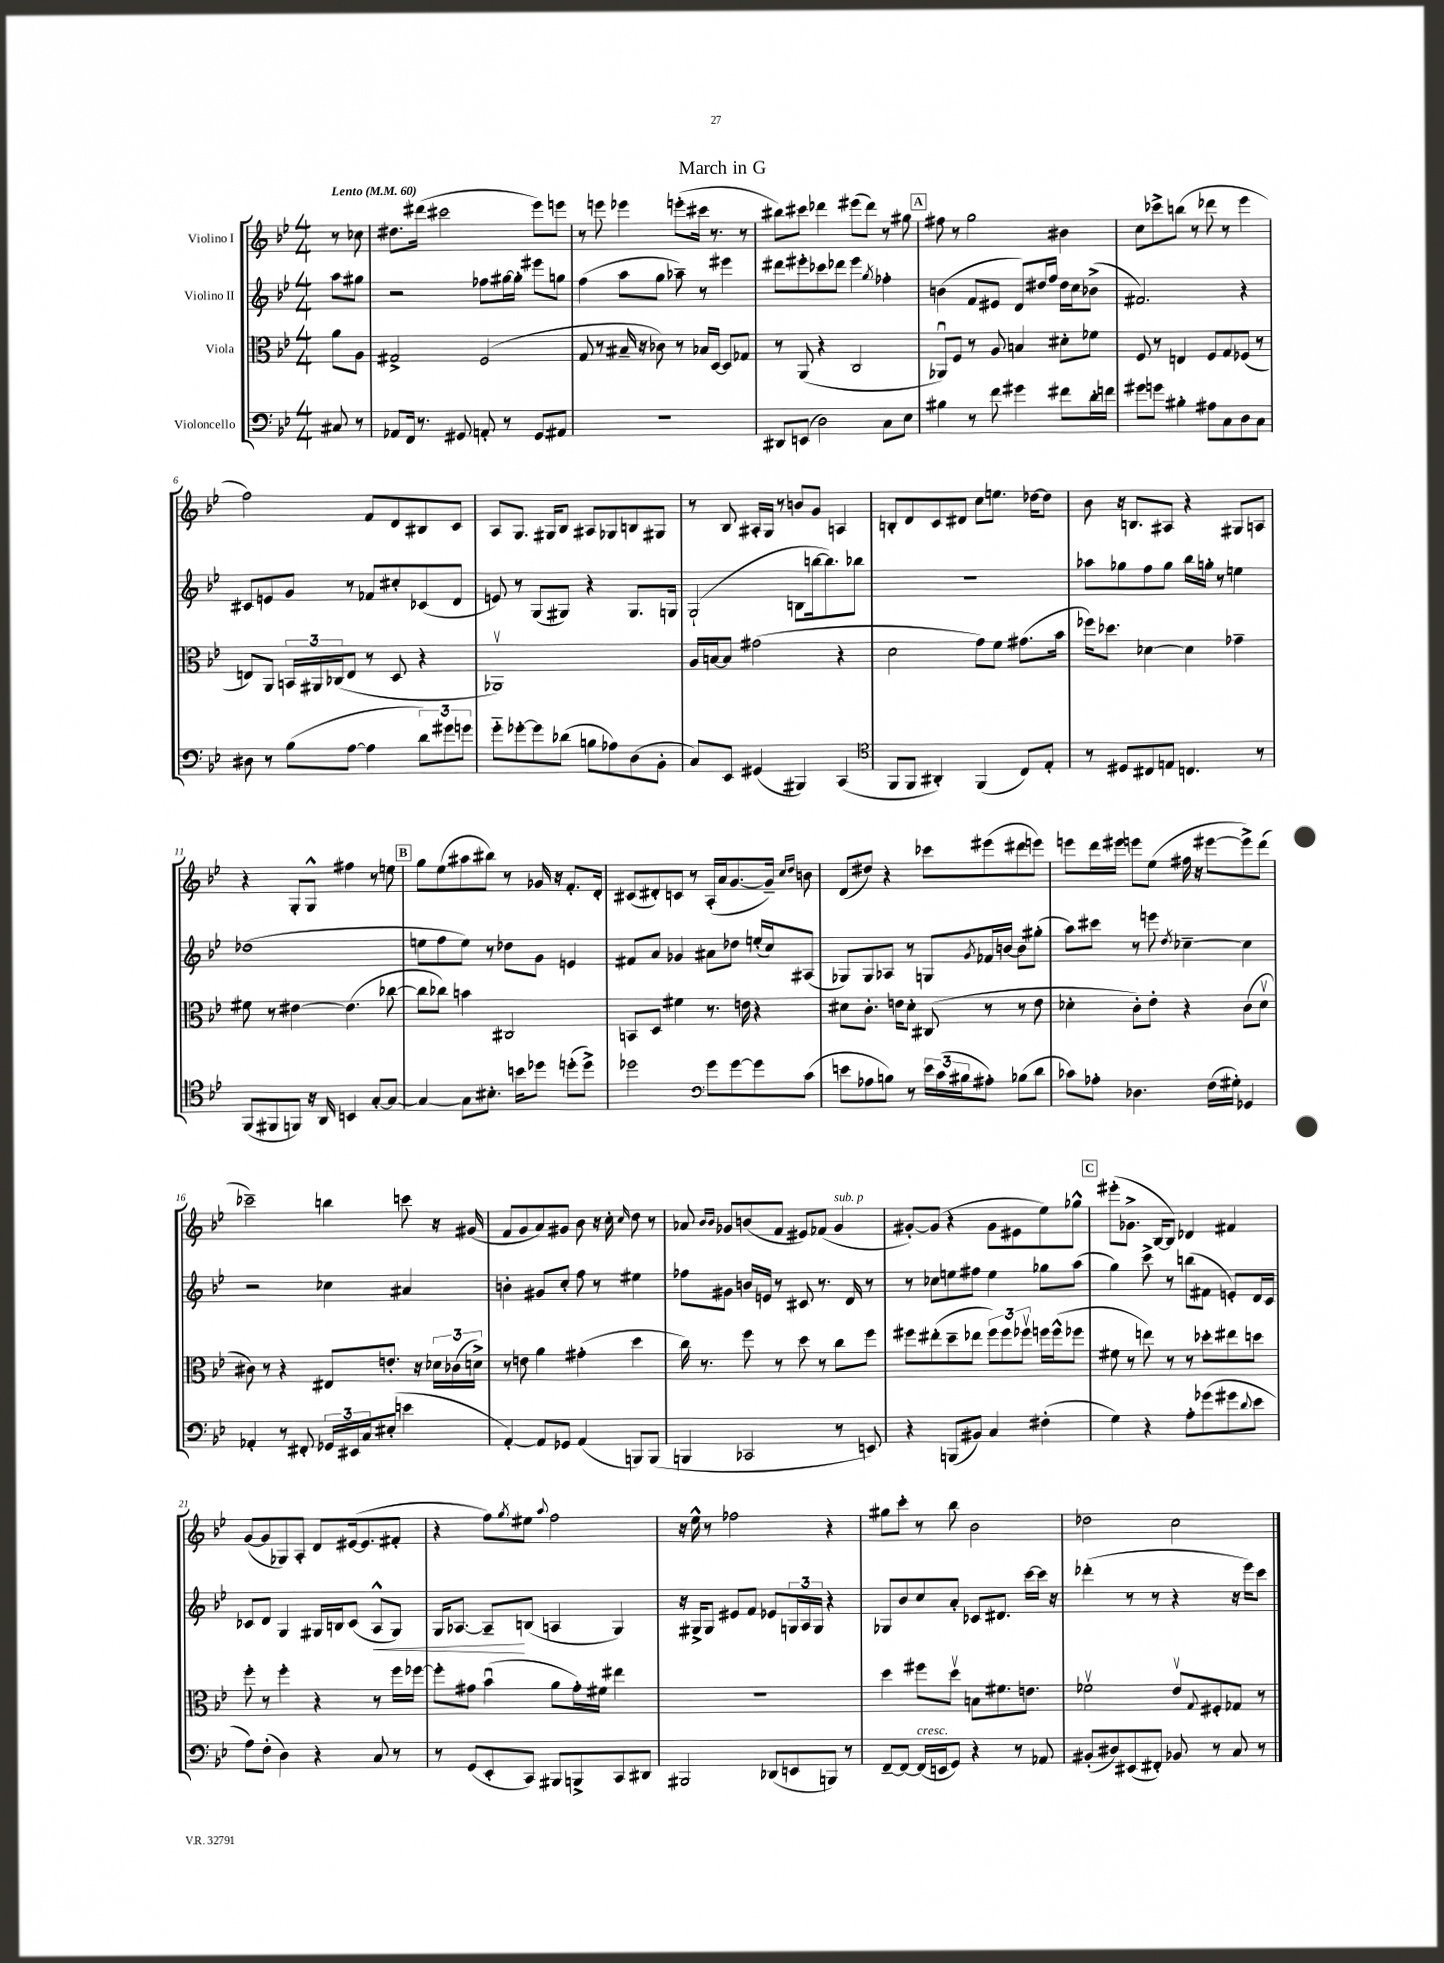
\header { title = "March in G" }
<<
\new StaffGroup <<
\new Staff = "s0" \with { instrumentName = "Violino I" } {
    \clef treble \key bes \major \numericTimeSignature \time 4/4 \partial 4 \tempo "Lento" 4 = 60
    r8 ces''8 |
    dis''8. dis'''16( cis'''2 ees'''8) e'''8 |
    r8 e'''8 ees'''4 e'''8-.( cis'''16 r8. r8 |
    bis''8) cis'''8 des'''4 eis'''8( des'''8) r8 gis''8 |
    \mark \markup { \box "A" } fis''8 r8 g''2 bis'4 |
    c''8 ces'''8-> b''8( r8 des'''8 r8 ees'''4 |
    f''2) f'8 d'8 bis8 c'8 |
    a8 g8. gis16 bes8 ais8 ges8 b8 gis8 |
    r8 bes8 ais16-. g16 r8 b'8 g'8 a4 |
    b8-. d'8 c'8 dis'8 c''8 e''8. des''16~ des''8 |
    bes'8 r16 b8. ais8 r4 gis8 a8 |
    r4 g8-. g8-^ fis''4 r8 e''8 |
    \mark \markup { \box "B" } g''8 ees''8( ais''8 bis''8) r8 ges'16 r16 f'8.-. d'16-. |
    cis'8( dis'8-.) c'8 r8 a16-.( a'16 g'8.~ g'16--) \grace { c''16 d''16 } b'8 |
    d'8( dis''8) r4 ces'''8 eis'''8( dis'''8 e'''8) |
    e'''8 d'''16 eis'''16 e'''8 ees''8( fis''16 r16 eis'''8~ eis'''8->) d'''8( |
    ces'''2--) b''4 c'''8 r16 gis'16( |
    f'8 g'8 a'8) gis'8 bes'8 r16 c''16-. \grace { c''16 } d''8 r8 |
    aes'8 \grace { bes'16 bes'16 } ges'8 b'8( f'8 eis'8) fes'8( ges'4^\markup { \italic "sub. p" } |
    gis'8~-.) gis'8( r4 gis'8 eis'8 ees''8) ges''8-^ |
    \mark \markup { \box "C" } eis'''8-.( ges'8.-> bes16~ bes8) des'4 fis'4 |
    g'8~( g'8 ges8) a8-. d'8 eis'16~( eis'8. fis'8-. |
    r4 f''8) \acciaccatura { g''8 } eis''8 \appoggiatura { a''8 } f''2 |
    r16 ees''16-^ r8 fes''2 r4 |
    gis''8 c'''8-. r8 bes''8 bes'2 |
    des''2 c''2 \bar "|." |
}
\new Staff = "s1" \with { instrumentName = "Violino II" } {
    \clef treble \key bes \major \numericTimeSignature \time 4/4 \partial 4
    a''8 gis''8 |
    r2 fes''8 gis''16~ gis''16-. eis'''8 g''8 |
    f''4( a''8 g''8 aes''8--) r8 eis'''4 |
    dis'''8 eis'''8-. ces'''8 des'''8 eis'''4 \acciaccatura { g''8 } fes''4-. |
    \mark \markup { \box "A" } b'4( f'8 eis'8 d'8) dis''16 f''16 dis''16 c''16 bes'8->( |
    fis'2.) r4 |
    cis'8 e'8 g'8 r8 fes'8 cis''8-. ces'8( d'8 |
    e'8) r8 g8( gis8) r4 gis8. g16 |
    g2-!( b8 b''16~ b''8.) bes''8 |
    R1 |
    aes''8 ges''8 f''8 ges''8 bes''16 g''16-. r8 e''4 |
    des''1( |
    \mark \markup { \box "B" } e''8 f''8 e''8) r8 des''8 g'8 e'4 |
    fis'8 a'8 ges'4 ais'8 des''8 e''16-.( c''16) ais8( |
    ges8) ges8 aes8 r8 g8 \acciaccatura { g'8 } fes'16 b'16~ b'8 gis''8-.( |
    a''8) cis'''8 r8 e'''8 \acciaccatura { d''8 } ces''4~-- ces''4 |
    r2 ces''4 ais'4 |
    b'4-. gis'8 c''8-. f''8 r8 eis''4 |
    fes''8 gis'8 b'16 e'16 r8 cis'8 r8. d'16 r8 |
    r8 ces''8 e''8 fis''8 e''4 ges''8 a''8( |
    \mark \markup { \box "C" } g''4) c'''8-> r8 b''8( fis'8 e'8-.) d'16 c'16 |
    ces'8 d'8 g4 gis16 b16 ces'8( a8-^\< gis8) |
    g16 aes8.~ aes8--\! b8( a4 g4) |
    r16 gis16-> gis8 eis'8 f'8 ees'8 \tuplet 3/2 { g16 a16 g16 } r4 |
    ges8 bes'8 c''8 a'8-. ces'8 dis'8. c'''16~ c'''16 r16 |
    des'''4-.( r8 r8 r4 r16 ees'''16) c'''8 \bar "|." |
}
\new Staff = "s2" \with { instrumentName = "Viola" } {
    \clef alto \key bes \major \numericTimeSignature \time 4/4 \partial 4
    a'8 a8 |
    gis2-> f2( |
    g8 r8 bis16-- r16 ces'8) r8 bes16 d16~ d8 ges8 |
    r8 a,8( r4 c2 |
    \mark \markup { \box "A" } aes,8\downbow) f8 r8 a8 b4 dis'8-. fes'8 |
    f8 r8 e4 f8 g8 fes8( r8 |
    e8) a,8 \tuplet 3/2 { b,16 ais,16 ces16( } e8 r8 d8 r4 |
    aes,1\upbow) |
    a16 b16~ b8 gis'2( r4 |
    d'2 g'8) f'8 gis'8.( bes'16 |
    fes''16) des''8. des'4~ des'4 ges'4-- |
    fis'8 r8 eis'4~ eis'4.( ces''8~ |
    \mark \markup { \box "B" } ces''8 ces''8) b'4 cis2 |
    b,8 d8 fis'4 r8. e'16 r4 |
    dis'8 c'8.-. e'16 dis'8-. cis8( r8 r8 e'8 |
    des'4-. c'8-.) ees'8-. r4 c'8( des'8\upbow |
    cis'8) r8 r4 eis8 e'8.-. r16 \tuplet 3/2 { des'16 ces'16( d'16->) } |
    r8 e'8 a'4 gis'4-.( d''4 |
    c''16) r8. f''8 r8 d''8 r8 c''8 f''8 |
    fis''8 eis''8-.( d''8-- ees''8 \tuplet 3/2 { fis''8) fis''8 fes''8\upbow } f''16 f''16-^( fes''8 |
    \mark \markup { \box "C" } fis'8 r8 e''8) r8 r8 des''8-. eis''8 d''8 |
    f''8-. r8 f''4-. r4 r8 f''16 fes''16~ |
    fes''8-. gis'8 bes'4\downbow( a'8 gis'16-.) fis'16 eis''4 |
    R1 |
    d''4 fis''8 d''8\upbow b8 fis'8. e'8. |
    fes'2\upbow ees'8\upbow \appoggiatura { g8 } fis8-. ges8 r8 \bar "|." |
}
\new Staff = "s3" \with { instrumentName = "Violoncello" } {
    \clef bass \key bes \major \numericTimeSignature \time 4/4 \partial 4
    cis8 r8 |
    aes,8 f,16 r8. gis,8 a,8-. r8 gis,8 ais,8 |
    R1 |
    dis,8 e,8( d2) c8 ees8 |
    \mark \markup { \box "A" } bis4 r8 f'8 gis'4 fis'8 d'16-. f'16 |
    gis'8 g'8 bis4-. ais8 c8 d8 c8 |
    dis8 r8 bes8( a8~ a4 \tuplet 3/2 { d'8) gis'8 g'8 } |
    g'8-_ ges'8~-. ges'8 des'8( b8 aes8) d8( bes,8-. |
    c8) ees,8 gis,4( bis,,4) c,4( |
    \clef tenor f,8 f,8 ais,4-.) f,4( c8) ees8-. |
    r8 dis8 cis8 e8 c4. r8 |
    f,8( fis,8 f,8) r16 a,16 b,4 g8~-. g8~ |
    \mark \markup { \box "B" } g4~ g8 bis8.-. b'16 des''8 d''8-.( d''8->) |
    des''2 \clef bass g'8 g'8~ g'8 c'8( |
    e'8 aes8 b8) r8 \tuplet 3/2 { e'16 c'16( bis16 } ais8-.) bes8( d'8 |
    ces'8) aes8-. des4. f16( gis16-.) ges,4 |
    aes,4-. r8 fis,8-. \tuplet 3/2 { ges,16 eis,16 c16 } eis8-.( e'4 |
    a,4~-.) a,8 ges,8 a,4( b,,8) b,,8( |
    b,,4 ces,2 r8 e,8) |
    r4 b,,8( bis,8) c4 fis4-.( |
    \mark \markup { \box "C" } g4) r4 a8-. ges'8( gis'8 \appoggiatura { d'8 } ees'8 |
    a8) f8-.( d4) r4 c8 r8 |
    r8 g,8( ees,8-. c,8) bis,,8 b,,8-> c,8 dis,8 |
    bis,,2 des,8( e,8 b,,8) r8 |
    f,8~-- f,8~ f,16^\markup { \italic "cresc." }( e,16 g,8) r4 r8 aes,8 |
    bis,8-.( dis8) eis,8( fis,8-.) bes,8 r8 c8 r8 \bar "|." |
}
>>
>>
